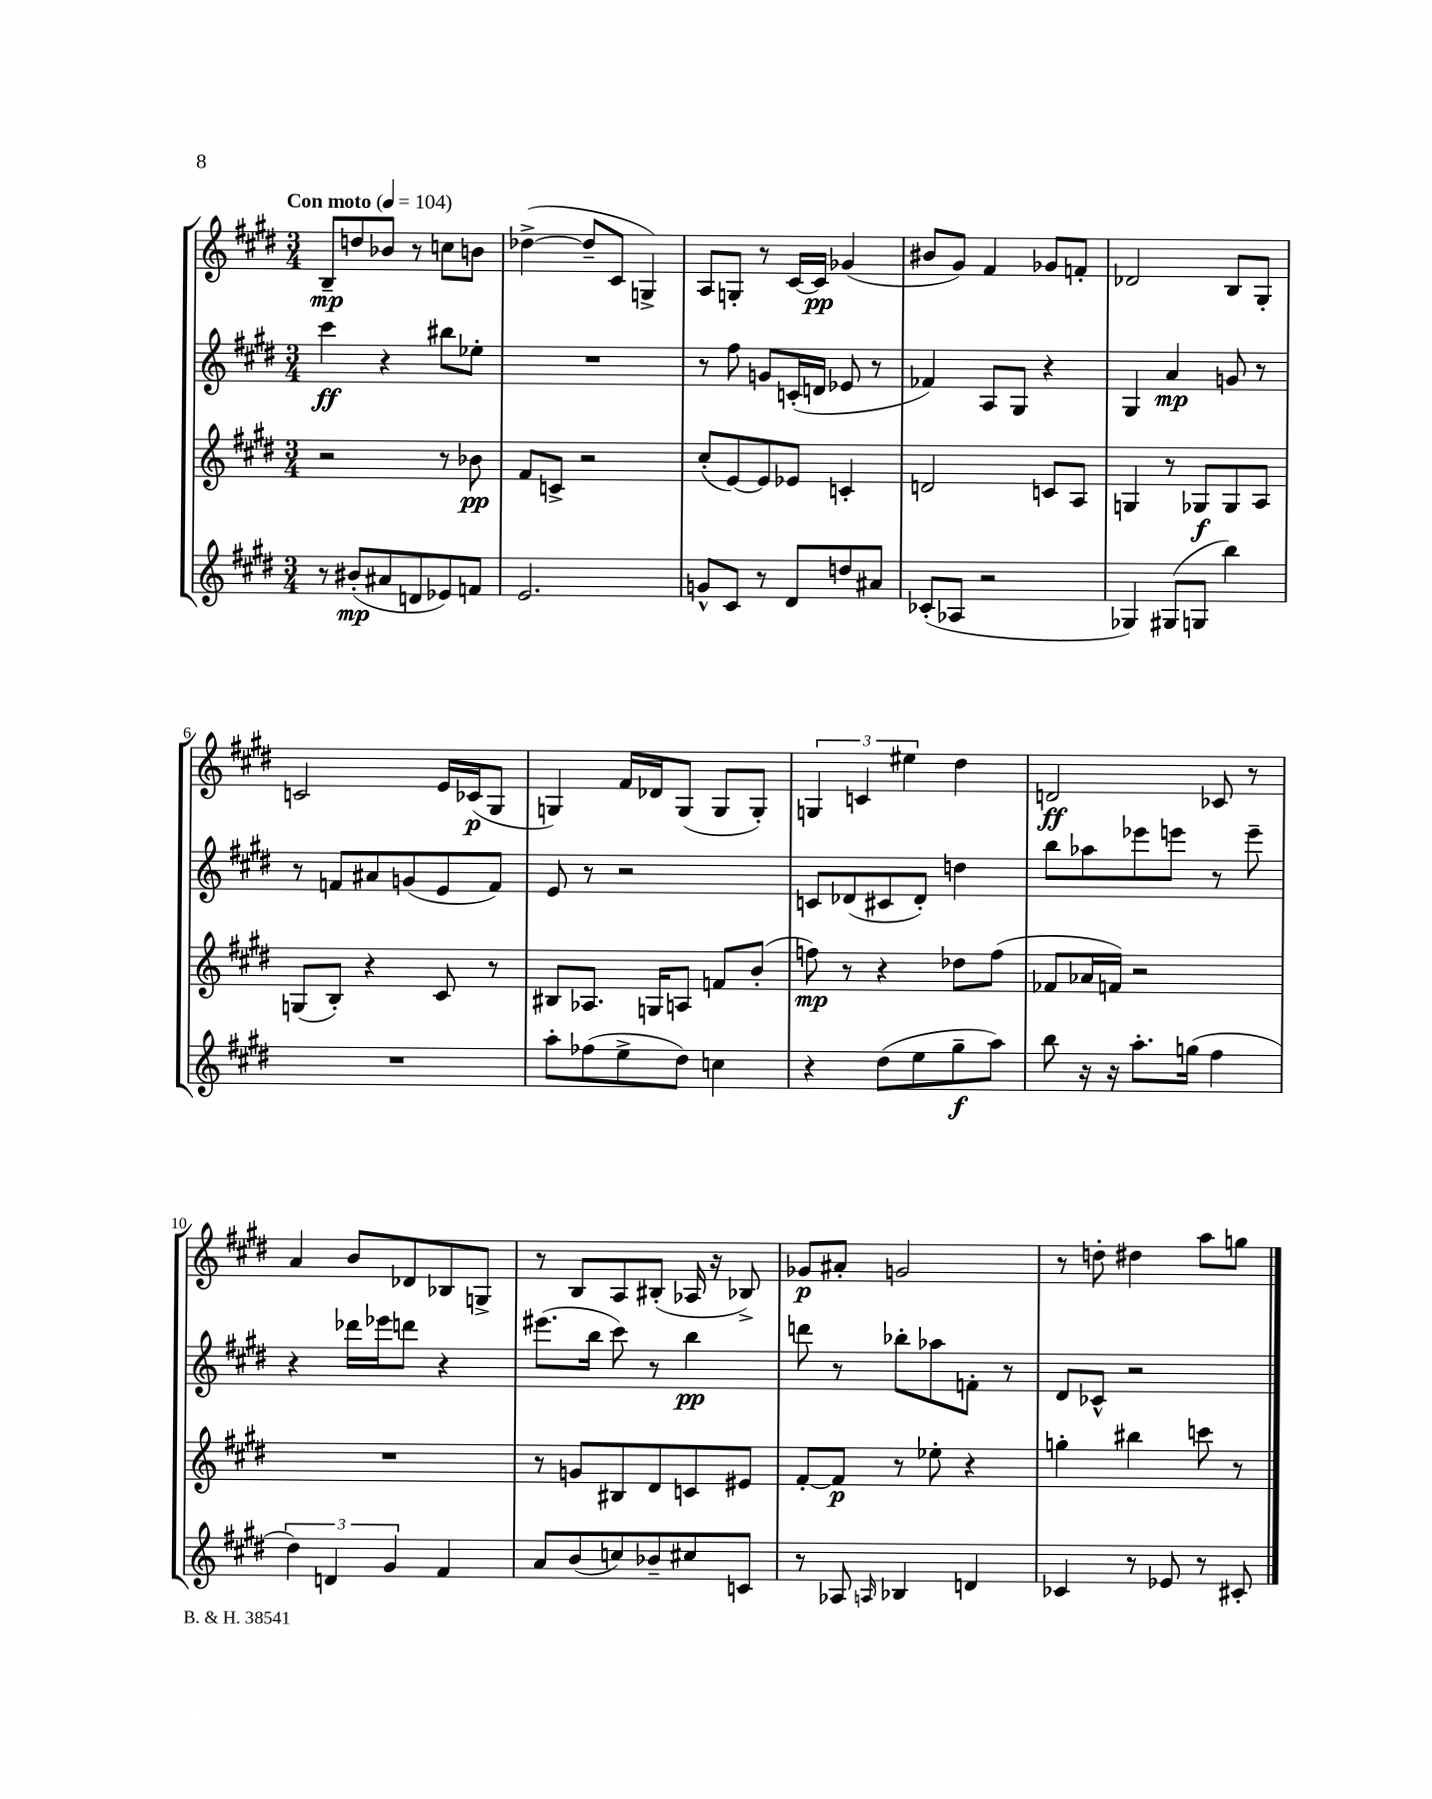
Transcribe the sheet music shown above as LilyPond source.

<<
\new StaffGroup <<
\new Staff = "s0" {
    \clef treble \key e \major \numericTimeSignature \time 3/4 \tempo "Con moto" 4 = 104
    b8--\mp d''8 bes'8 r8 c''8 b'8 |
    des''4~->( des''8-- cis'8 g4->) |
    a8 g8-. r8 cis'16~ cis'16\pp ges'4( |
    bis'8 gis'8) fis'4 ges'8 f'8-. |
    des'2 b8 gis8-. |
    c'2 e'16 ces'16\p( gis8 |
    g4) fis'16 des'16 g8( g8 g8-.) |
    \tuplet 3/2 { g4 c'4 eis''4 } dis''4 |
    d'2\ff ces'8 r8 |
    a'4 b'8 des'8 bes8 g8-> |
    r8 b8 a8 bis8-.( aes16 r16 bes8->) |
    ges'8\p ais'8-. g'2 |
    r8 d''8-. dis''4 a''8 g''8 \bar "|." |
}
\new Staff = "s1" {
    \clef treble \key e \major \numericTimeSignature \time 3/4
    cis'''4\ff r4 bis''8 ees''8-. |
    R2. |
    r8 fis''8 g'8 c'16-.( d'16 ees'8 r8 |
    fes'4) a8 gis8 r4 |
    gis4 a'4\mp g'8 r8 |
    r8 f'8 ais'8 g'8( e'8 f'8) |
    e'8 r8 r2 |
    c'8 des'8( cis'8 des'8-.) d''4 |
    b''8 aes''8 ees'''8 e'''8 r8 e'''8-- |
    r4 des'''16 ees'''16 d'''8 r4 |
    eis'''8.( b''16 cis'''8) r8 b''4\pp |
    d'''8 r8 bes''8-. aes''8 f'8-. r8 |
    dis'8 ces'8-^ r2 \bar "|." |
}
\new Staff = "s2" {
    \clef treble \key e \major \numericTimeSignature \time 3/4
    r2 r8 bes'8\pp |
    fis'8 c'8-> r2 |
    cis''8-.( e'8~) e'8 ees'8 c'4-. |
    d'2 c'8 a8 |
    g4 r8 ges8\f ges8 a8 |
    g8( b8-.) r4 cis'8 r8 |
    bis8 aes8. g16 a8 f'8 b'8-.( |
    f''8\mp) r8 r4 des''8 f''8( |
    fes'8 aes'16 f'16) r2 |
    R2. |
    r8 g'8 bis8 dis'8 c'8 eis'8 |
    fis'8~-. fis'8\p r8 ees''8-. r4 |
    g''4-. bis''4 c'''8 r8 \bar "|." |
}
\new Staff = "s3" {
    \clef treble \key e \major \numericTimeSignature \time 3/4
    r8 bis'8-.\mp( ais'8 d'8 ees'8) f'8 |
    e'2. |
    g'8-^ cis'8 r8 dis'8 d''8 ais'8 |
    ces'8-.( aes8 r2 |
    ges4) gis8( g8 b''4) |
    R2. |
    a''8-. fes''8( e''8-> dis''8) c''4 |
    r4 dis''8( e''8 gis''8--\f a''8) |
    b''8 r16 r16 a''8.-. g''16( fis''4 |
    \tuplet 3/2 { dis''4) d'4 gis'4 } fis'4 |
    a'8 b'8( c''8) bes'8-- cis''8 c'8 |
    r8 aes8 \grace { a16 } bes4 d'4 |
    ces'4 r8 ees'8 r8 cis'8-. \bar "|." |
}
>>
>>
